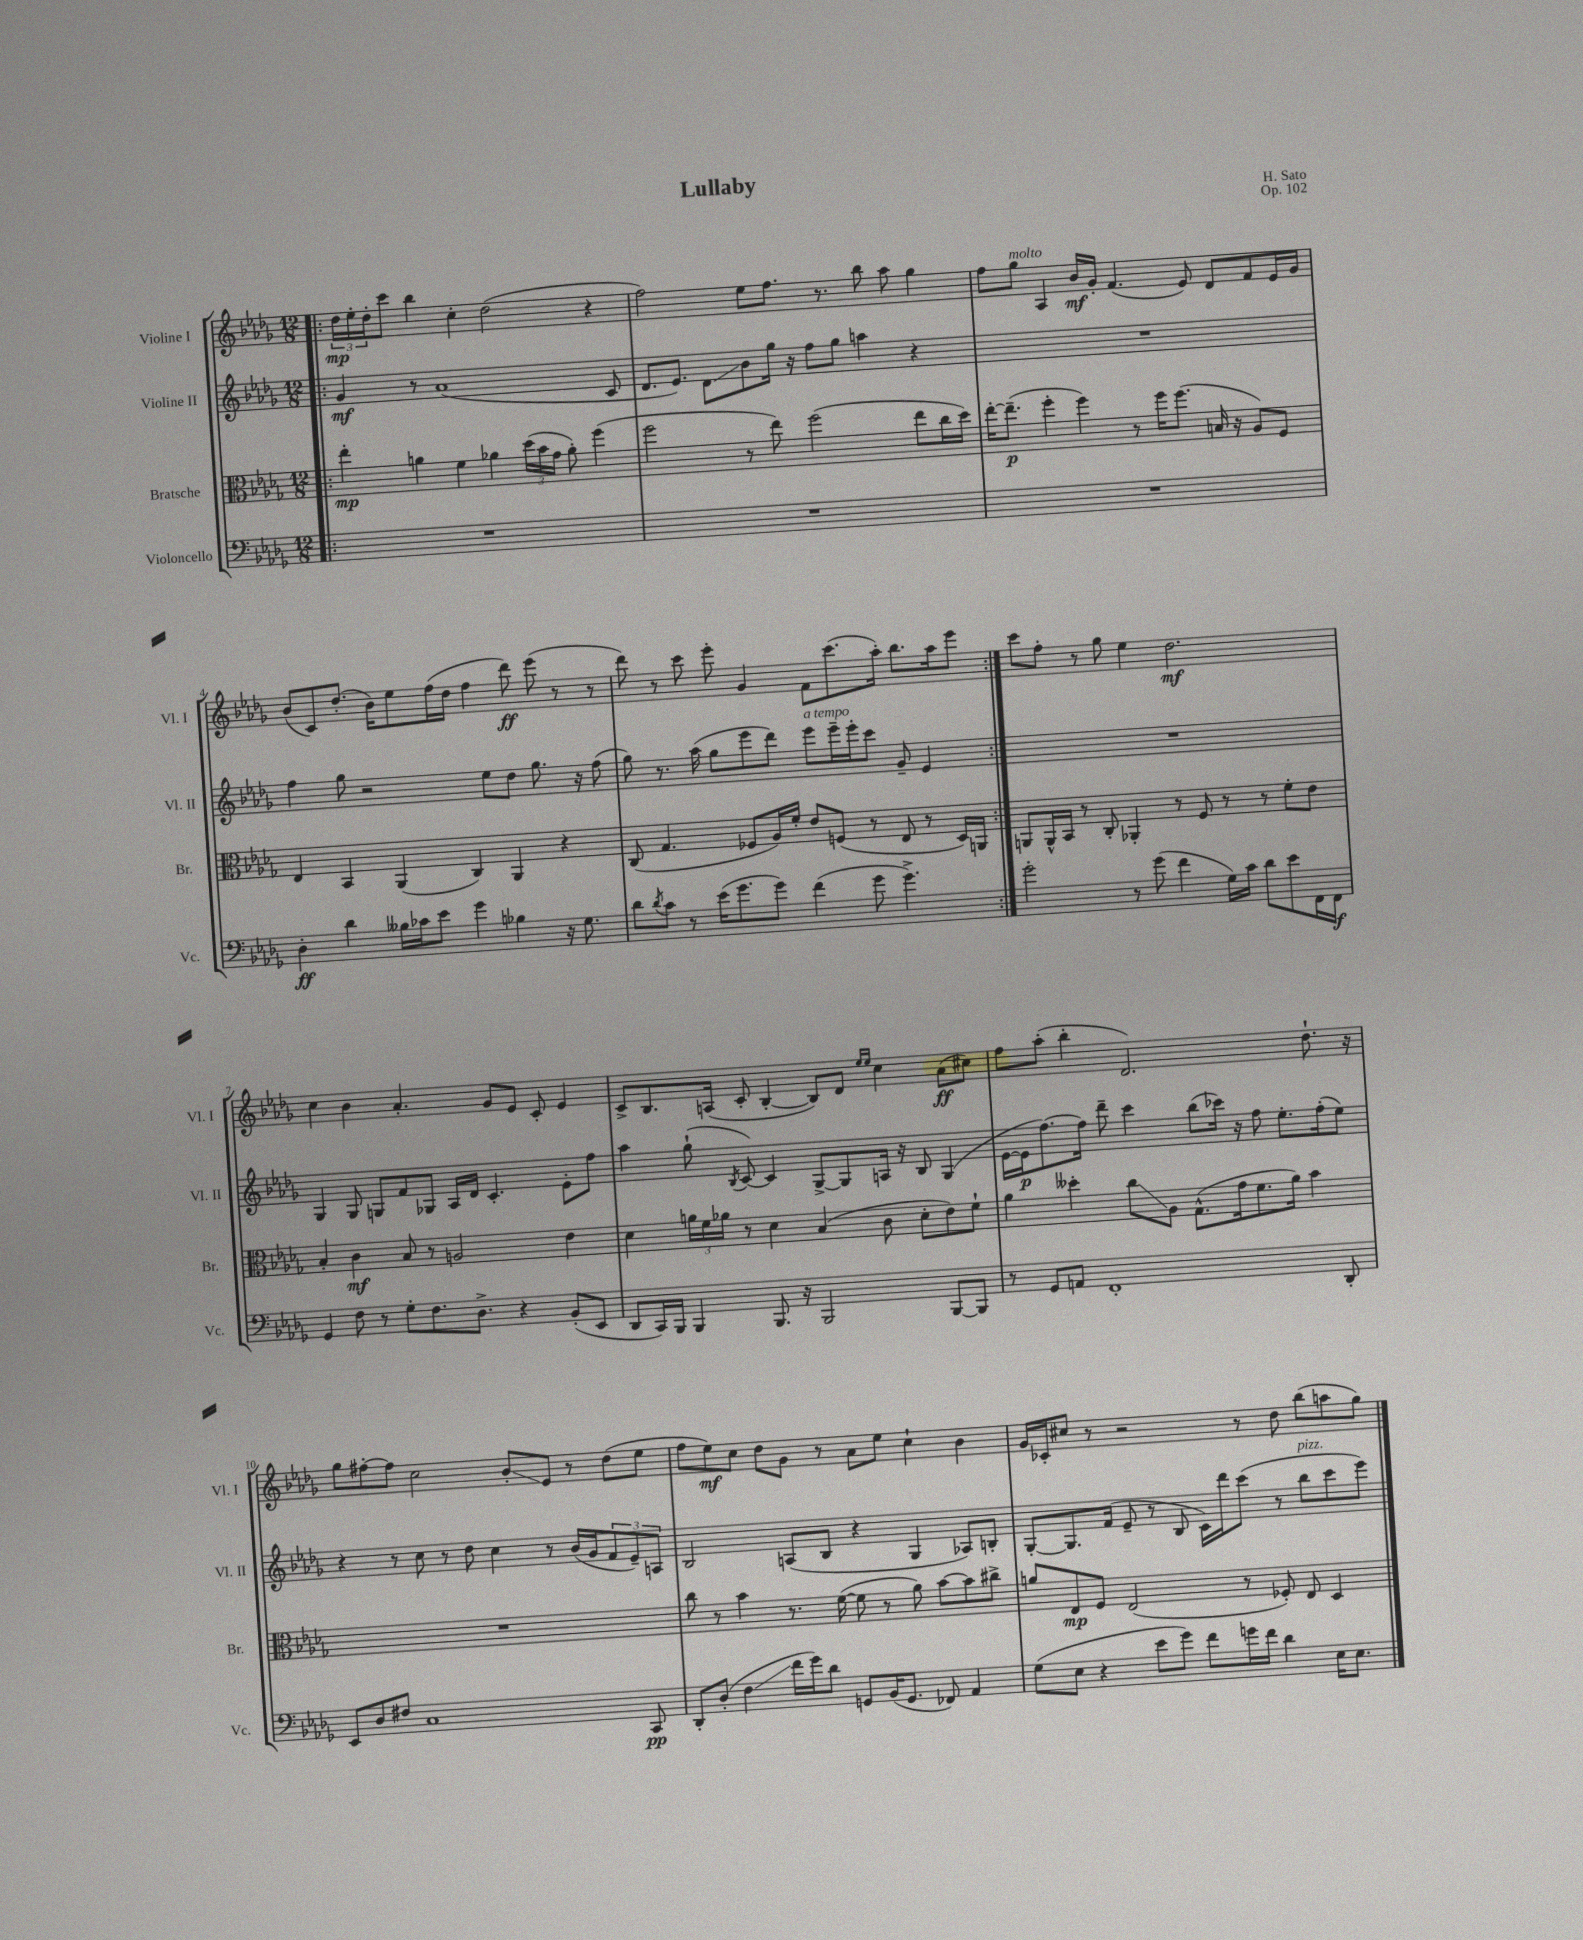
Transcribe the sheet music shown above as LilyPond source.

\header { title = "Lullaby" composer = "H. Sato" opus = "Op. 102" }
<<
\new StaffGroup <<
\new Staff = "s0" \with { instrumentName = "Violine I" shortInstrumentName = "Vl. I" } {
    \clef treble \key des \major \numericTimeSignature \time 12/8
    \repeat volta 2 { \bar ".|:" \tuplet 3/2 { des''16\mp ees''16-. des''16-. } c'''8 bes''4 c''4-. des''2( r4 |
    f''2) ees''8 f''8. r8. bes''8 aes''8 ges''4 |
    f''8 ges''8^\markup { \italic "molto" } aes4 bes'16\mf ges'16-. f'4.( ees'8) des'8 f'8 ees'16 ges'16 |
    bes'8( c'8) des''8.-.( bes'16) ees''8 f''16( des''16 f''4 des'''8\ff) ees'''8( r8 r8 |
    des'''8) r8 c'''8 ees'''8-. ges'4 f'8 c'''8.( aes''16-.) bes''8. aes''16 ees'''8 | }
    c'''8 f''8-. r8 ges''8 ees''4 des''2.\mf |
    c''4 bes'4 aes'4.-. ges'8 ees'8 c'8-. ees'4 |
    c'8-> bes8. a16( c'8-. bes4~-. bes8) des'8 \grace { ees''16 ees''16 } c''4 aes'8\ff( cis''8) |
    f''8 aes''8-.( bes''4-. des'2.) des''8.-! r16 |
    ges''8 fis''8~-. fis''8 c''2 bes'8-.\glissando ees'8 r8 des''8( ees''8 |
    f''8 ees''8\mf) c''8 des''8 ges'8 r8 aes'8 ees''8 c''4-! bes'4 |
    ges'16 ces'16-. cis''8 r8 r2 r8 des''8 bes''8( a''8 ges''8) \bar "|." |
}
\new Staff = "s1" \with { instrumentName = "Violine II" shortInstrumentName = "Vl. II" } {
    \clef treble \key des \major \numericTimeSignature \time 12/8
    \repeat volta 2 { \bar ".|:" ges'4\mf r8 aes'1( c'8 |
    des'8. ees'8.) des'8\glissando bes'8 ges''16 r16 f''8 ges''8 a''4 r4 |
    R1. |
    f''4 ges''8 r2 ees''8 des''8 ges''8. r16 f''8( |
    ges''8) r8. aes''16( ges''8 ees'''8 des'''8) ees'''8^\markup { \italic "a tempo" } ees'''16-- ees'''16-. c'''8 ges'8-- ees'4 | }
    R1. |
    ges4 ges8 g8 f'8 ges8 aes16 des'16 c'4.-. ees'8-. f''8 |
    aes''4 ges''8-!( \acciaccatura { bes8 } c'8~) c'4 ges8~-> ges8 a16 r16 bes8 ges4( |
    ees'16~ ees'16\p f''8.~) f''16 des'''8-- c'''4 bes''8( ces'''16) r16 f''8 ees''8.-. f''16-.( ees''8) |
    r4 r8 c''8 r8 des''8 c''4 r8 bes'16( ges'16 \tuplet 3/2 { f'8 ees'8--) a8 } |
    bes2 a8( bes8 r4 ges4 aes8) b8-. |
    ges8~-. ges8. f'16( ees'8-- r8 bes8 c'16) des'''16 c'''8( r8 bes''8^\markup { \italic "pizz." } c'''8 ees'''8) \bar "|." |
}
\new Staff = "s2" \with { instrumentName = "Bratsche" shortInstrumentName = "Br." } {
    \clef alto \key des \major \numericTimeSignature \time 12/8
    \repeat volta 2 { \bar ".|:" ees''4-.\mp a'4 f'4 aes'4 \tuplet 3/2 { des''16( bes'16 ges'16 } aes'8-.) f''4( |
    f''2 r8 ees''8) f''2( ees''8 c''16 des''16) |
    ees''16~-. ees''8.--\p( f''4-. f''4) r8 f''16 f''8.( b16 r16 aes8) f8 |
    ees4 bes,4 aes,4( c4) aes,4 r4 |
    c8( ges4. fes8 aes16) f'16-. ees'8 f8( r8 ees8 r8 des16) a,16 | }
    a,8 a,16-^ bes,16 r8 c8-. aes,4-. r8 f8 r8 r8 f'8-. ees'8 |
    bes4-. c'4\mf bes8 r8 a2 ees'4 |
    des'4 \tuplet 3/2 { a'16 f'16 aes'16 } r8 des'4 bes4( c'8 des'8-. ees'8) f'8-! |
    aes'4 deses''4-. c''8\glissando aes8 ges8.-^( ges'16 f'8. aes'16) bes'4 |
    R1. |
    c''8 r8 bes'4 r8. f'16~( f'8 r8 aes'8) bes'8~ bes'8 cis''8-> |
    a'8 ees8\mp f8 ees2( r8 fes8-.) ees8 des4 \bar "|." |
}
\new Staff = "s3" \with { instrumentName = "Violoncello" shortInstrumentName = "Vc." } {
    \clef bass \key des \major \numericTimeSignature \time 12/8
    \repeat volta 2 { \bar ".|:" R1. |
    R1. |
    R1. |
    des4-.\ff des'4 beses16 ces'16 ees'8 ges'4 bes4 r16 ges8. |
    des'8 \acciaccatura { des'8 } c'8 r8 ees'16( ges'8. ges'8) f'4( ges'8 ges'4.->) | }
    ges'2-. r8 ges'8( f'4 ges16) c'16 des'8 ees'8 f,16 f,16\f |
    ges,4 f8 r8 ges8-. f8. des8.-> r4 bes,8-.( ees,8 |
    des,8 c,16) bes,,16 bes,,4 bes,,8. r16 bes,,2 bes,,8~ bes,,8 |
    r8 ges,8 a,8 f,1-. des,8-. |
    ees,8 des8 fis8 c1 c,8\pp |
    des,8-. des8-.( f4\glissando f'16 ges'16) des'8 g,8 bes,16( g,8. fes,8) aes,4 |
    ges8( ees8 r4 ees'8 ges'8) f'8 g'16 f'16 des'4 ees16 ees8. \bar "|." |
}
>>
>>
